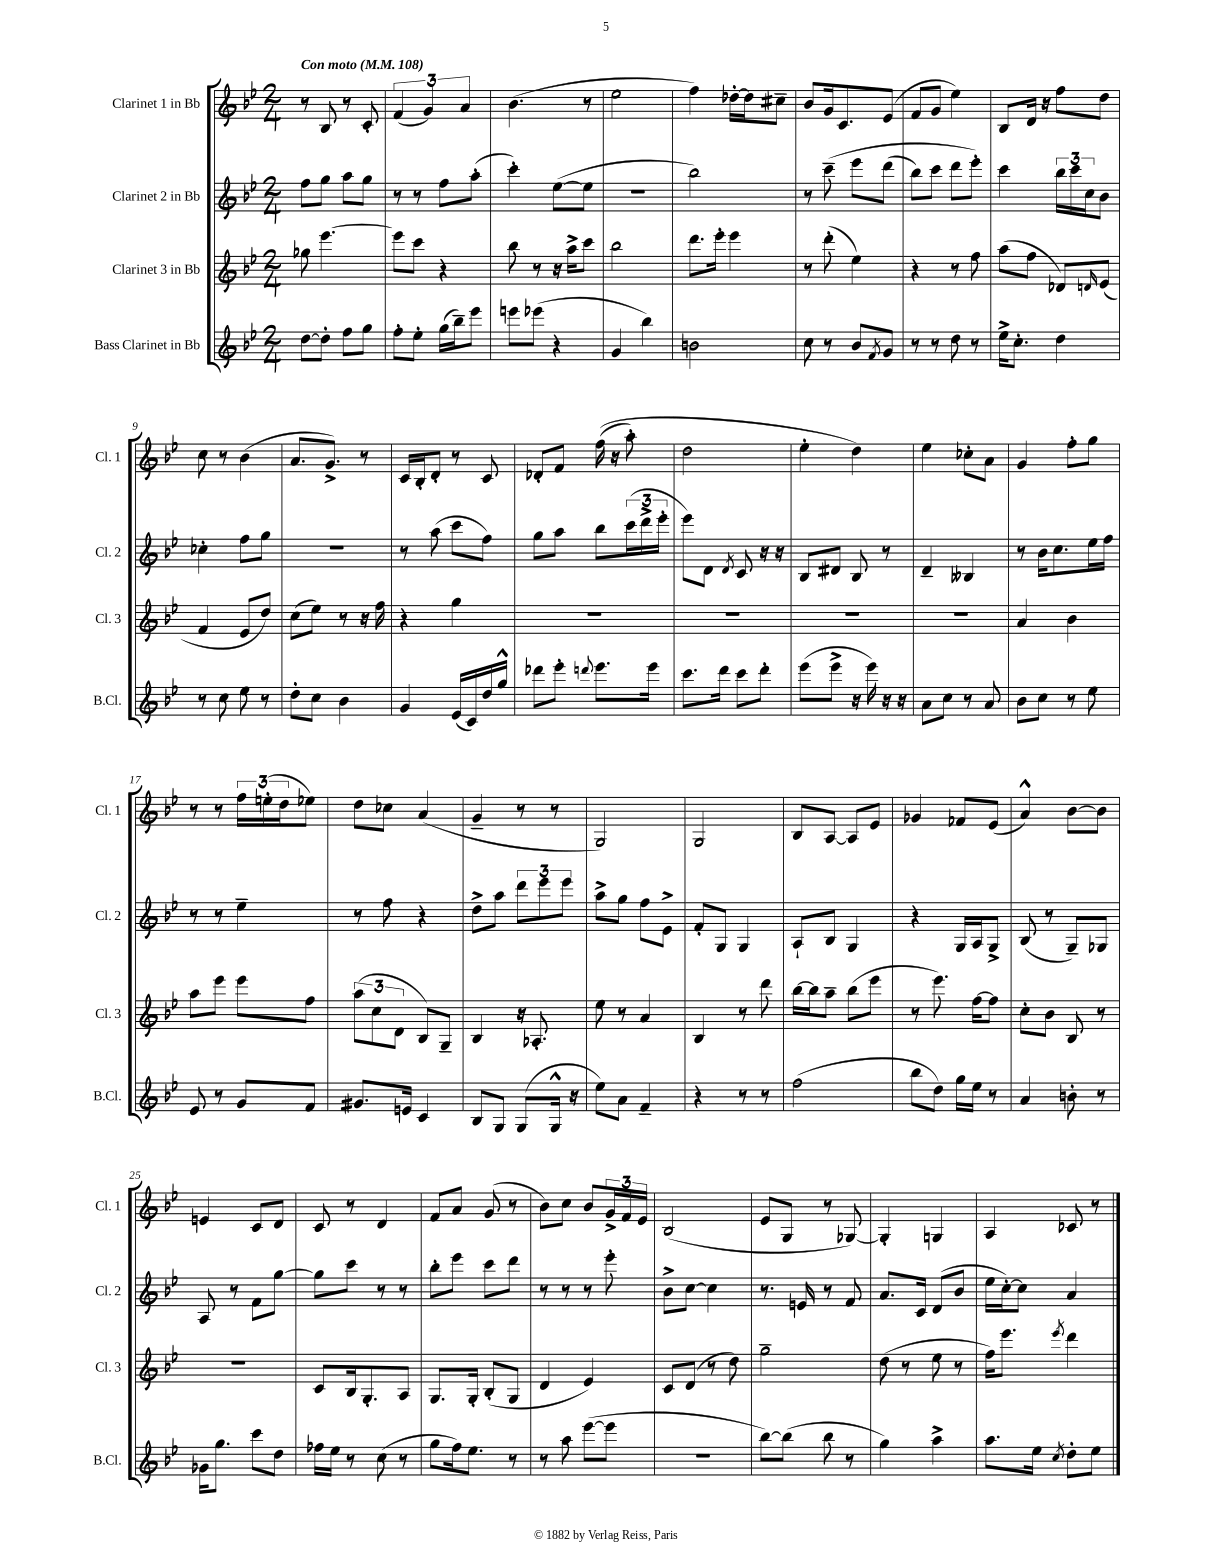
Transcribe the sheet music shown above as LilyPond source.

<<
\new StaffGroup <<
\new Staff = "s0" \with { instrumentName = "Clarinet 1 in Bb" shortInstrumentName = "Cl. 1" } {
    \clef treble \key bes \major \numericTimeSignature \time 2/4 \tempo "Con moto" 4 = 108
    r8 bes8 r8 c'8-. |
    \tuplet 3/2 { f'4( g'4) a'4 } |
    bes'4.( r8 |
    ees''2 |
    f''4) des''16~-. des''16 cis''8-- |
    bes'8 g'16 c'8. ees'8( |
    f'8 g'8 ees''4) |
    bes8 d'16 r16 f''8 d''8 |
    c''8 r8 bes'4( |
    a'8. g'8.->) r8 |
    c'16 bes16-. d'8-. r8 c'8 |
    des'8-. f'8 f''16(\( r16 a''8-.) |
    d''2 |
    ees''4-. d''4\) |
    ees''4 ces''8-. a'8 |
    g'4 f''8-. g''8 |
    r8 r8 \tuplet 3/2 { f''16 e''16-.( d''16 } ees''8) |
    d''8 ces''8 a'4( |
    g'4-- r8 r8 |
    g2) |
    g2 |
    bes8 a8~ a8 ees'8 |
    ges'4 fes'8 ees'8( |
    a'4-^) bes'8~ bes'8 |
    e'4 c'8 d'8 |
    c'8 r8 d'4 |
    f'8 a'8 g'8( r8 |
    bes'8) c''8 bes'8 \tuplet 3/2 { g'16-> f'16 ees'16 } |
    bes2( |
    ees'8 g8 r8 ges8~) |
    ges4-. g4 |
    a4 ces'8 r8 \bar "|." |
}
\new Staff = "s1" \with { instrumentName = "Clarinet 2 in Bb" shortInstrumentName = "Cl. 2" } {
    \clef treble \key bes \major \numericTimeSignature \time 2/4
    f''8 g''8 a''8 g''8 |
    r8 r8 f''8 a''8-.( |
    c'''4-.) ees''8~( ees''8 |
    r2 |
    bes''2) |
    r8 c'''8--\( ees'''8 d'''8( |
    bes''8) c'''8 d'''8 ees'''8-.\) |
    c'''4 \tuplet 3/2 { bes''16 c'''16 c''16 } bes'8 |
    ces''4-. f''8 g''8 |
    r2 |
    r8 a''8( c'''8 f''8) |
    g''8 a''8 bes''8 \tuplet 3/2 { c'''16( d'''16-> ees'''16-. } |
    ees'''8) d'8 \acciaccatura { d'8 } c'8 r16 r16 |
    bes8 dis'8 bes8 r8 |
    d'4-- beses4 |
    r8 bes'16 c''8. ees''16 f''16 |
    r8 r8 ees''4-- |
    r8 f''8 r4 |
    d''8-> a''8 \tuplet 3/2 { d'''8 ees'''8 ees'''8 } |
    a''8-> g''8 f''8 ees'8-> |
    f'8-. g8 g4 |
    a8-! bes8 g4 |
    r4 g16 a16 g8-> |
    bes8( r8 g8--) ges8 |
    a8 r8 f'8 g''8~ |
    g''8 c'''8 r8 r8 |
    bes''8-. ees'''8 c'''8 d'''8 |
    r8 r8 r8 ees'''8-. |
    bes'8-> c''8~ c''4 |
    r8. e'16 r8 f'8 |
    a'8. c'16 d'8( bes'8 |
    ees''16 c''16~-.) c''8 a'4 \bar "|." |
}
\new Staff = "s2" \with { instrumentName = "Clarinet 3 in Bb" shortInstrumentName = "Cl. 3" } {
    \clef treble \key bes \major \numericTimeSignature \time 2/4
    ges''8 ees'''4.~ |
    ees'''8 c'''8 r4 |
    bes''8 r8 r16 a''16-> c'''8 |
    bes''2 |
    d'''8. ees'''16-. ees'''4 |
    r8 d'''8-.( ees''4) |
    r4 r8 f''8 |
    a''8( f''8 des'8) \grace { d'16 } ees'8( |
    f'4 ees'8 d''8) |
    c''8( ees''8) r8 r16 f''16 |
    r4 g''4 |
    R2 |
    R2 |
    R2 |
    R2 |
    a'4 bes'4 |
    a''8 ees'''8 ees'''8 f''8 |
    \tuplet 3/2 { a''8( c''8 d'8 } bes8) g8-- |
    bes4 r16 aes8.-. |
    ees''8 r8 a'4 |
    bes4 r8 d'''8 |
    bes''16~ bes''16 a''8-- bes''8( ees'''8 |
    r8 ees'''8.) f''16~ f''8 |
    c''8-. bes'8 bes8 r8 |
    r2 |
    c'8 bes16 g8.-. a8 |
    g8. g16-. bes8-.( g8 |
    d'4 ees'4) |
    c'8 d'8( r8 d''8) |
    g''2-- |
    d''8( r8 ees''8 r8 |
    f''16) ees'''8. \acciaccatura { ees'''8 } d'''4 \bar "|." |
}
\new Staff = "s3" \with { instrumentName = "Bass Clarinet in Bb" shortInstrumentName = "B.Cl." } {
    \clef treble \key bes \major \numericTimeSignature \time 2/4
    d''8~ d''8-. f''8 g''8 |
    f''8-. ees''8-. g''16( bes''16--) ees'''8 |
    e'''8 ees'''8( r4 |
    g'4 bes''4) |
    b'2 |
    c''8 r8 bes'8 \acciaccatura { f'8 } g'8 |
    r8 r8 d''8 r8 |
    ees''16-> c''8.-. d''4 |
    r8 c''8 ees''8 r8 |
    d''8-. c''8 bes'4 |
    g'4 ees'16( c'16) d''16 g''16-^ |
    des'''8 ees'''8-. \appoggiatura { d'''8 } ees'''8. ees'''16 |
    c'''8. d'''16 c'''8 d'''8-. |
    ees'''8( ees'''8-> r16 ees'''16) r16 r16 |
    a'8 c''8 r8 a'8 |
    bes'8 c''8 r8 ees''8 |
    ees'8 r8 g'8 f'8 |
    gis'8. e'16 c'4 |
    bes8 g8 g8( g16-^ r16 |
    ees''8) a'8 f'4-- |
    r4 r8 r8 |
    f''2( |
    bes''8 d''8) g''16 ees''16 r8 |
    a'4 b'8-. r8 |
    ges'16 g''8. c'''8 d''8 |
    fes''16 ees''16 r8 c''8( r8 |
    g''8 f''16) ees''8. r8 |
    r8 a''8 ees'''8~( ees'''8 |
    r2 |
    bes''8~) bes''8( bes''8 r8 |
    g''4) a''4-> |
    a''8. ees''16 \acciaccatura { c''8 } d''8-. ees''8 \bar "|." |
}
>>
>>
